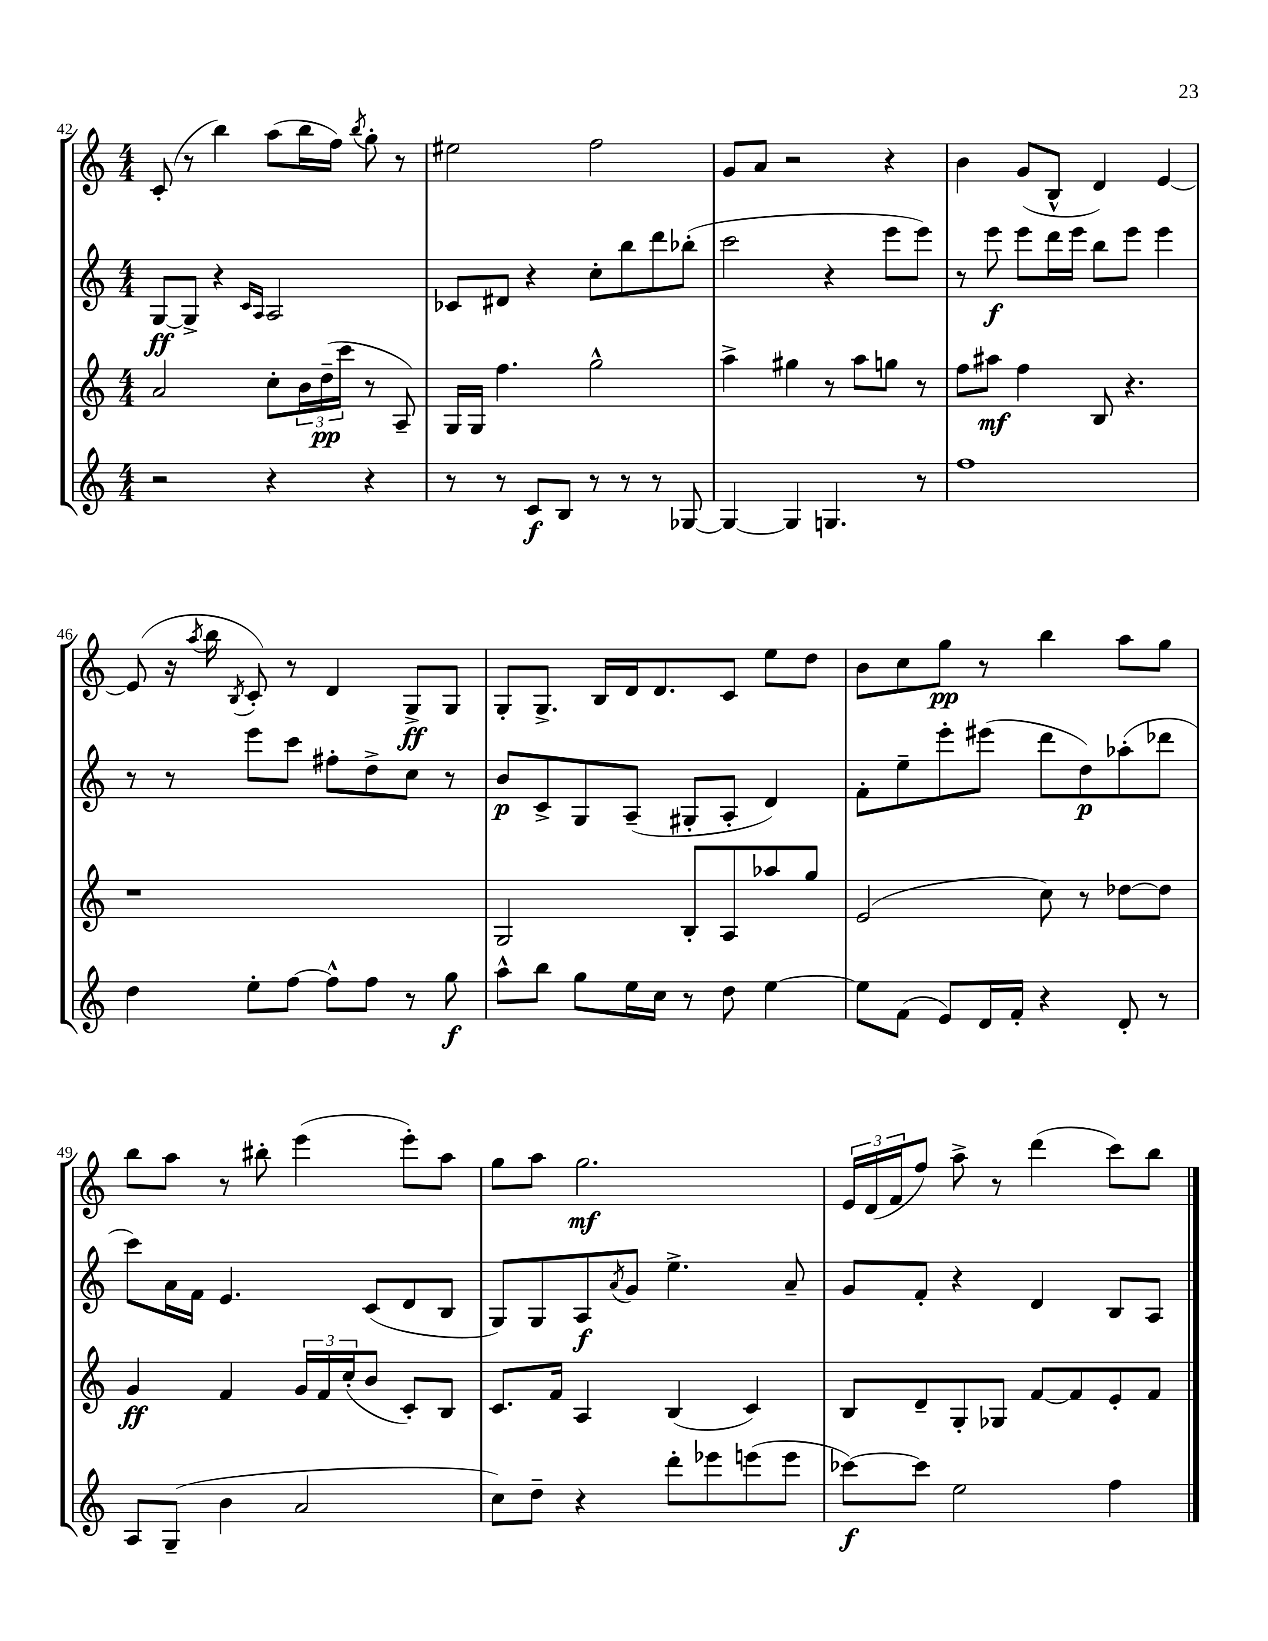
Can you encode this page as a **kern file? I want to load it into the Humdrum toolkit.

**kern	**kern	**kern	**kern
*staff4	*staff3	*staff2	*staff1
*clefG2	*clefG2	*clefG2	*clefG2
*k[]	*k[]	*k[]	*k[]
*M4/4	*M4/4	*M4/4	*M4/4
2r	2a/	[8G/L	(8c'/
.	.	8G^/]J	8r
.	.	4r	4bb\)
.	.	16qqc/LL	.
.	.	16qqA/JJ	.
4r	8cc'\L	2A/	(8aa\L
.	24b\L	.	16bb\L
.	(24dd~\	.	.
.	.	.	16ff\JJ)
.	24ccc\JJ	.	.
.	.	.	8qbb/
4r	8r	.	8gg'\
.	8A~/)	.	8r
=	=	=	=
8r	16G/LL	8c-/L	2ee#\
.	16G/JJ	.	.
8r	4.ff\	8d#/J	.
8c/L	.	4r	.
8B/J	.	.	.
8r	2gg^^\	8cc'\L	2ff\
8r	.	8bb\	.
8r	.	8ddd\	.
[8G-/	.	(8bb-'\J	.
=	=	=	=
4G-/_	4aa^\	2ccc\	8g/L
.	.	.	8a/J
4G-/]	4gg#\	.	2r
4.G/	8r	4r	.
.	8aa\L	.	.
.	8gg\J	8eee\L	4r
8r	8r	8eee\J)	.
=	=	=	=
1ff	8ff\L	8r	4b\
.	8aa#\J	8eee\	.
.	4ff\	8eee\L	(8g/L
.	.	16ddd\L	8B^^/J
.	.	16eee\JJ	.
.	8B/	8bb\L	4d/)
.	4.r	8eee\J	.
.	.	4eee\	[4e/
=	=	=	=
4dd\	1r	8r	(8e/]
.	.	8r	16r
.	.	.	8qaa/
.	.	.	16bb\
.	.	.	8qB/
8ee'\L	.	8eee\L	8c'/)
[8ff\J	.	8ccc\J	8r
8ff^^\]L	.	8ff#'\L	4d/
8ff\J	.	8dd^\	.
8r	.	8cc\J	8G^/L
8gg\	.	8r	8G/J
=	=	=	=
8aa^^\L	2G/	8b/L	8G'/L
8bb\J	.	8c^/	8.G^/J
8gg\L	.	8G/	.
.	.	.	16B/LL
16ee\L	.	(8A~/J	16d/J
16cc\JJ	.	.	8.d/
8r	8B'/L	8G#'/L	.
8dd\	8A/	8A'/J	8c/J
[4ee\	8aa-/	4d/)	8ee\L
.	8gg/J	.	8dd\J
=	=	=	=
8ee\]L	(2e/	8f'\L	8b\L
(8f\J	.	8ee~\	8cc\
8e/L)	.	8eee'\	8gg\J
16d/L	.	(8eee#\J	8r
16f'/JJ	.	.	.
4r	8cc\)	8ddd\L	4bb\
.	8r	8dd\)	.
8d'/	[8dd-\L	(8aa-'\	8aa\L
8r	8dd-\]J	8ddd-\J	8gg\J
=	=	=	=
8A/L	4g/	8ccc\L)	8bb\L
(8G~/J	.	16a\L	8aa\J
.	.	16f\JJ	.
4b\	4f/	4.e/	8r
.	.	.	8bb#'\
2a/	24g/LL	.	(4eee\
.	24f/	.	.
.	(24cc'/J	.	.
.	8b/J	(8c/L	.
.	8c'/L)	8d/	8eee'\L)
.	8B/J	8B/J	8aa\J
=	=	=	=
8cc\L)	8.c/L	8G/L)	8gg\L
8dd~\J	.	8G/	8aa\J
.	16f/Jk	.	.
4r	4A/	8A/	2.gg\
.	.	8qa/	.
.	.	8g/J	.
8ddd'\L	(4B/	4.ee^\	.
8eee-\	.	.	.
(8eee\	4c/)	.	.
8eee\J	.	8a~/	.
=	=	=	=
[8ccc-\L)	8B/L	8g/L	24e/LL
.	.	.	(24d/
.	.	.	24f/J
8ccc-\]J	8d~/	8f'/J	8ff/J)
2ee\	8G'/	4r	8aa^\
.	8G-/J	.	8r
.	[8f/L	4d/	(4ddd\
.	8f/]	.	.
4ff\	8e'/	8B/L	8ccc\L)
.	8f/J	8A/J	8bb\J
==	==	==	==
*-	*-	*-	*-
